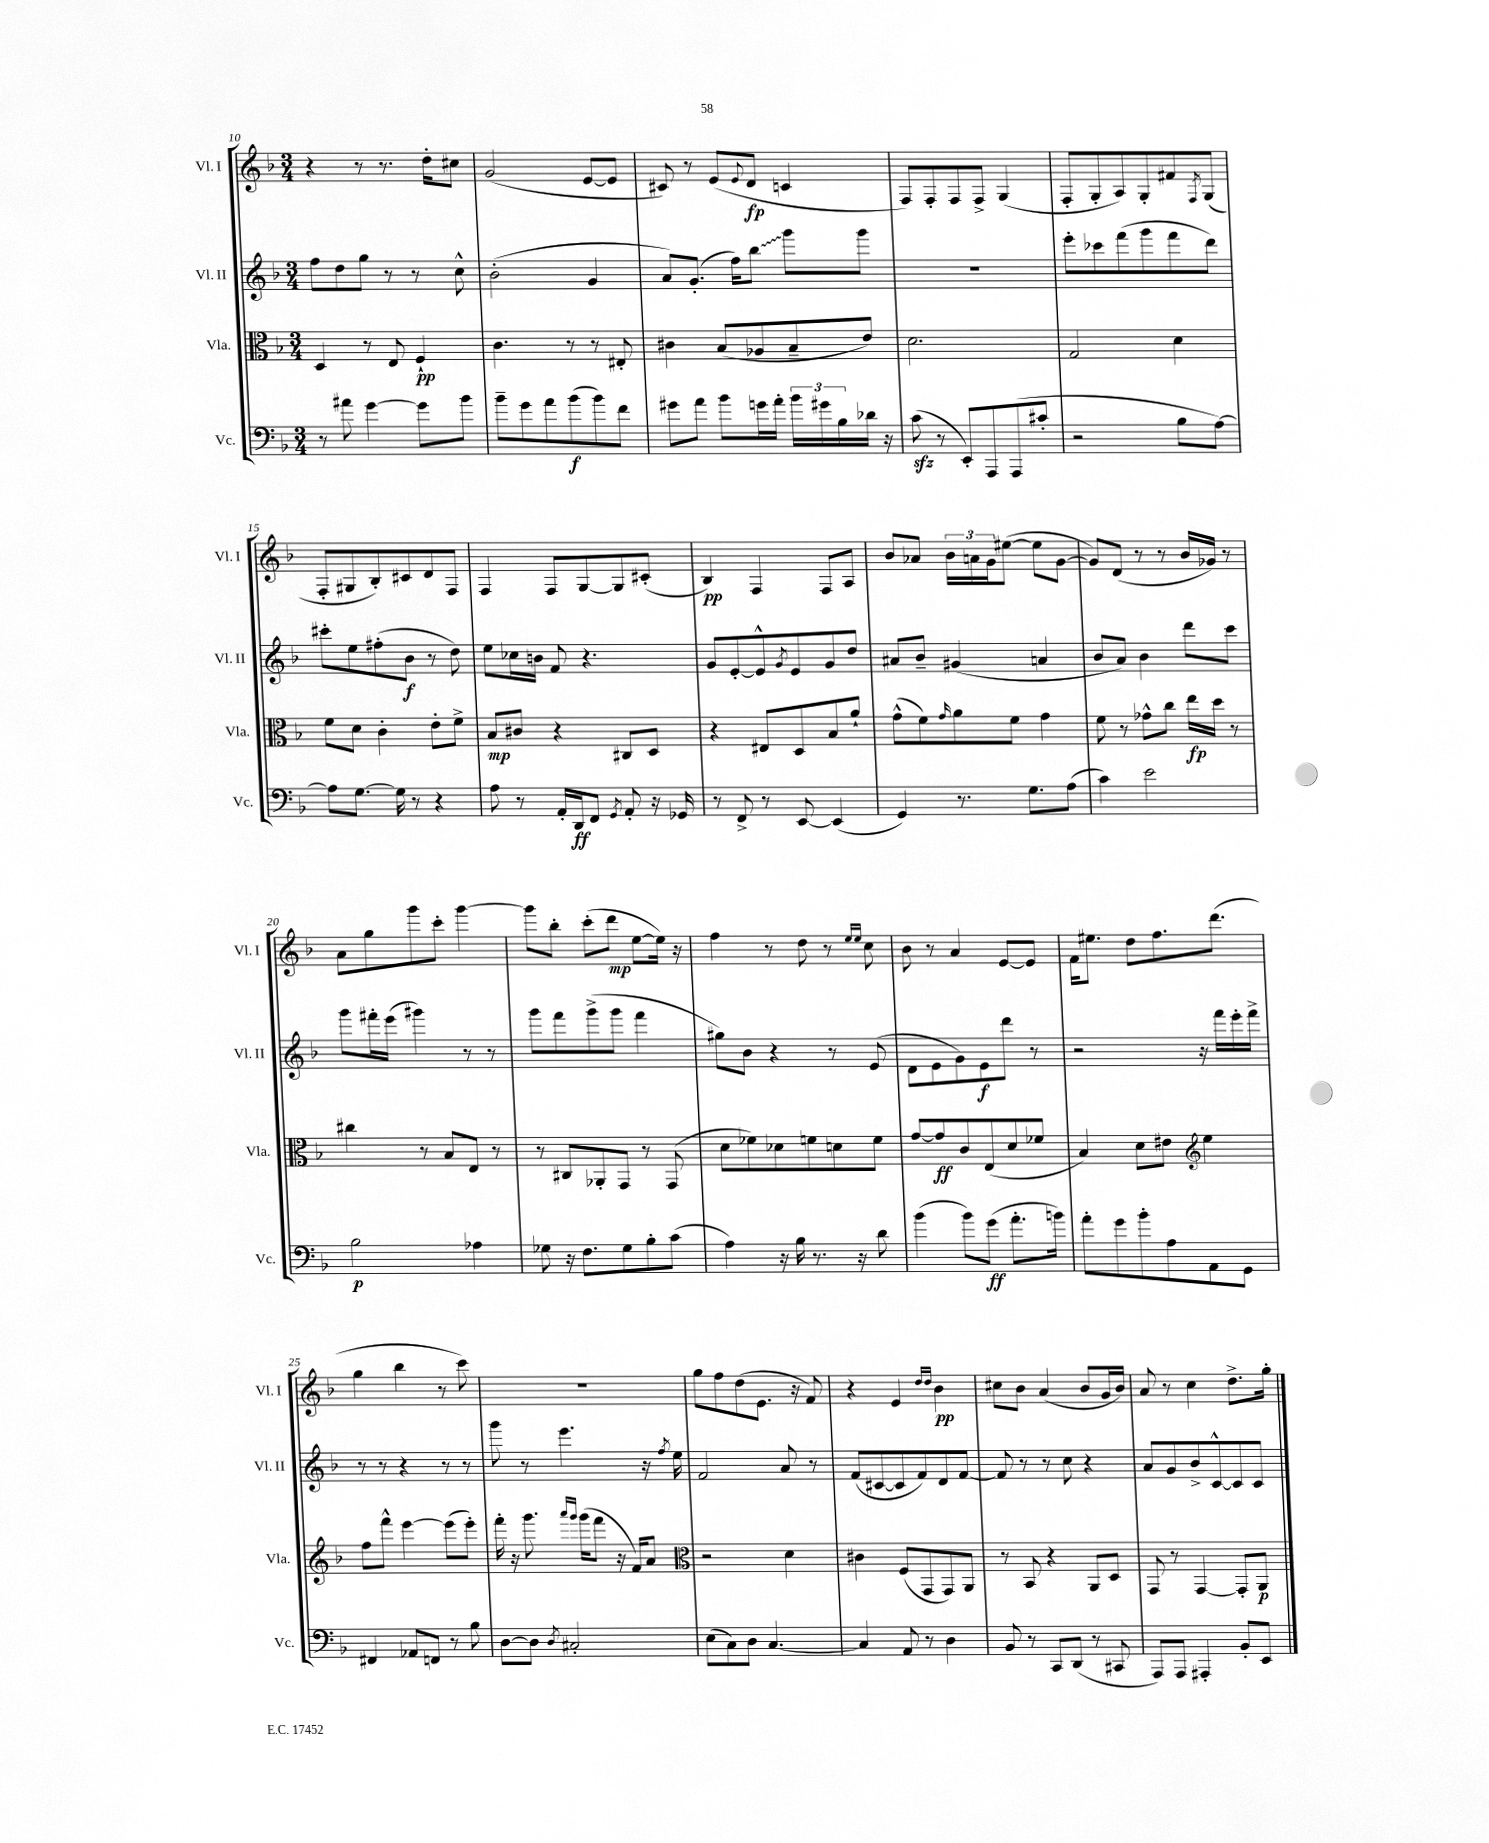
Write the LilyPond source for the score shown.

<<
\new StaffGroup <<
\new Staff = "s0" \with { instrumentName = "Vl. I" shortInstrumentName = "Vl. I" } {
    \clef treble \key f \major \numericTimeSignature \time 3/4
    r4 r8 r8. d''16-. cis''8 |
    g'2( e'8~ e'8 |
    cis'8) r8 e'8( \appoggiatura { e'8 } d'8\fp c'4 |
    f8) f8-. f8 f8-> g4( |
    f8-. g8-. a8) g8-. fis'8 \acciaccatura { f8 } g8( |
    f8-. gis8 bes8-.) cis'8 d'8 f8 |
    f4 f8 g8~ g8 cis'8-.( |
    bes4\pp) f4 f8 a8 |
    bes'8 aes'8 \tuplet 3/2 { bes'16 a'16 g'16 } eis''8~( eis''8 g'8~ |
    g'8) d'8( r8 r8 bes'16 ges'16) r8 |
    a'8 g''8 g'''8 c'''8-. g'''4~ |
    g'''8 bes''8-. c'''8-.( d'''8\mp e''8~ e''16) r16 |
    f''4 r8 d''8 r8 \grace { e''16 e''16 } c''8 |
    bes'8 r8 a'4 e'8~ e'8 |
    f'16 eis''8. d''8 f''8. d'''8.( |
    g''4 bes''4 r8 c'''8) |
    R2. |
    g''8 f''8 d''8( e'8. r16 f'8) |
    r4 e'4 \grace { d''16 d''16 } bes'4\pp |
    cis''8 bes'8 a'4( bes'8 g'16 bes'16) |
    a'8 r8 c''4 d''8.-> g''16-. \bar "|." |
}
\new Staff = "s1" \with { instrumentName = "Vl. II" shortInstrumentName = "Vl. II" } {
    \clef treble \key f \major \numericTimeSignature \time 3/4
    f''8 d''8 g''8 r8 r8 c''8-^ |
    bes'2-.( g'4 |
    a'8) g'8.-.( f''16) \once \override Glissando.style = #'zigzag bes''8\glissando g'''8 g'''8 |
    R2. |
    e'''8-. ces'''8 f'''8( g'''8 f'''8 d'''8) |
    cis'''8-. e''8 fis''8-.( bes'8\f r8 d''8) |
    e''8 ces''16 b'16 f'8 r4. |
    g'8 e'8~-. e'8-^ \acciaccatura { g'8 } e'8 g'8 d''8 |
    ais'8 bes'8-- gis'4( a'4 |
    bes'8 a'8) bes'4 d'''8 c'''8 |
    g'''8 fis'''16-. e'''16( gis'''4) r8 r8 |
    g'''8 f'''8 g'''8->( g'''8 f'''4 |
    gis''8) bes'8 r4 r8 e'8( |
    d'8 e'8 g'8) e'8\f d'''8 r8 |
    r2 r16 f'''16 e'''16-. f'''16-> |
    r8 r8 r4 r8 r8 |
    g'''8 r8 e'''4. r16 \acciaccatura { f''8 } e''16 |
    f'2 a'8 r8 |
    f'8( cis'8~ cis'8 f'8) d'8 f'8~ |
    f'8 r8 r8 c''8 r4 |
    a'8 g'8 bes'8-> c'8~-^ c'8 c'8 \bar "|." |
}
\new Staff = "s2" \with { instrumentName = "Vla." shortInstrumentName = "Vla." } {
    \clef alto \key f \major \numericTimeSignature \time 3/4
    d4 r8 e8 f4-!\pp |
    c'4. r8 r8 eis8-. |
    cis'4 bes8( aes8 bes8-- e'8) |
    d'2. |
    g2 d'4 |
    f'8 d'8 c'4-. e'8-. f'8-> |
    bes8\mp cis'8 r4 cis8 d8 |
    r4 eis8 d8 bes8 a'8-! |
    g'8-^( f'8) \grace { g'16 } a'8 f'8 g'4 |
    f'8 r8 ges'8-^ c''8 e''16\fp d''16 r8 |
    cis''4 r8 bes8 e8 r8 |
    r8 cis8 aes,8-. g,8 r8 g,8( |
    d'8 fes'8) des'8 f'8 d'8 f'8 |
    g'8~ g'8\ff c'8 e8( d'8 fes'8 |
    bes4) d'8 eis'8 \clef treble e''4 |
    f''8 f'''8-^ e'''4~ e'''8( e'''8-.) |
    f'''16-. r16 g'''8. \grace { a'''16 g'''16 } g'''16( f'''8 r16 f'16) a'8 |
    \clef alto r2 d'4 |
    cis'4 f8( g,8 g,8) a,8 |
    r8 bes,8 r4 a,8 d8 |
    g,8 r8 g,4~ g,8-. a,8\p \bar "|." |
}
\new Staff = "s3" \with { instrumentName = "Vc." shortInstrumentName = "Vc." } {
    \clef bass \key f \major \numericTimeSignature \time 3/4
    r8 ais'8 g'4~ g'8 bes'8 |
    bes'8-- g'8 a'8 bes'8\f( bes'8) f'8 |
    gis'8 a'8 bes'8 g'16 a'16-. \tuplet 3/2 { bes'16 gis'16 bes16 } des'16 r16 |
    c'8\sfz( r8 e,8-.) a,,8 a,,8( cis'8-. |
    r2 bes8 a8~) |
    a8 g8.~ g16 r8 r4 |
    a8 r8 a,16-. d,16\ff f,8 \acciaccatura { g,8 } a,8-. r16 ges,16 |
    r8 f,8-> r8 e,8~ e,4( |
    g,4) r8. g8. a8( |
    c'4) e'2 |
    bes2\p aes4 |
    ges8 r16 f8. ges8 bes8-. c'8( |
    a4) r16 bes16 r8. r16 d'8 |
    bes'4( bes'8) g'8\ff( a'8.-. b'16) |
    a'8-. g'8 bes'8-. a8 a,8 g,8 |
    fis,4 aes,8 f,8 r8 bes8 |
    d8~ d8 \acciaccatura { d8 } cis2-. |
    e8( c8) d8 c4.~ |
    c4 a,8 r8 d4 |
    bes,8 r8 c,8 d,8( r8 cis,8 |
    a,,8) a,,8 ais,,4-. bes,8-. e,8 \bar "|." |
}
>>
>>
\layout { \context { \Score currentBarNumber = #10 } }
